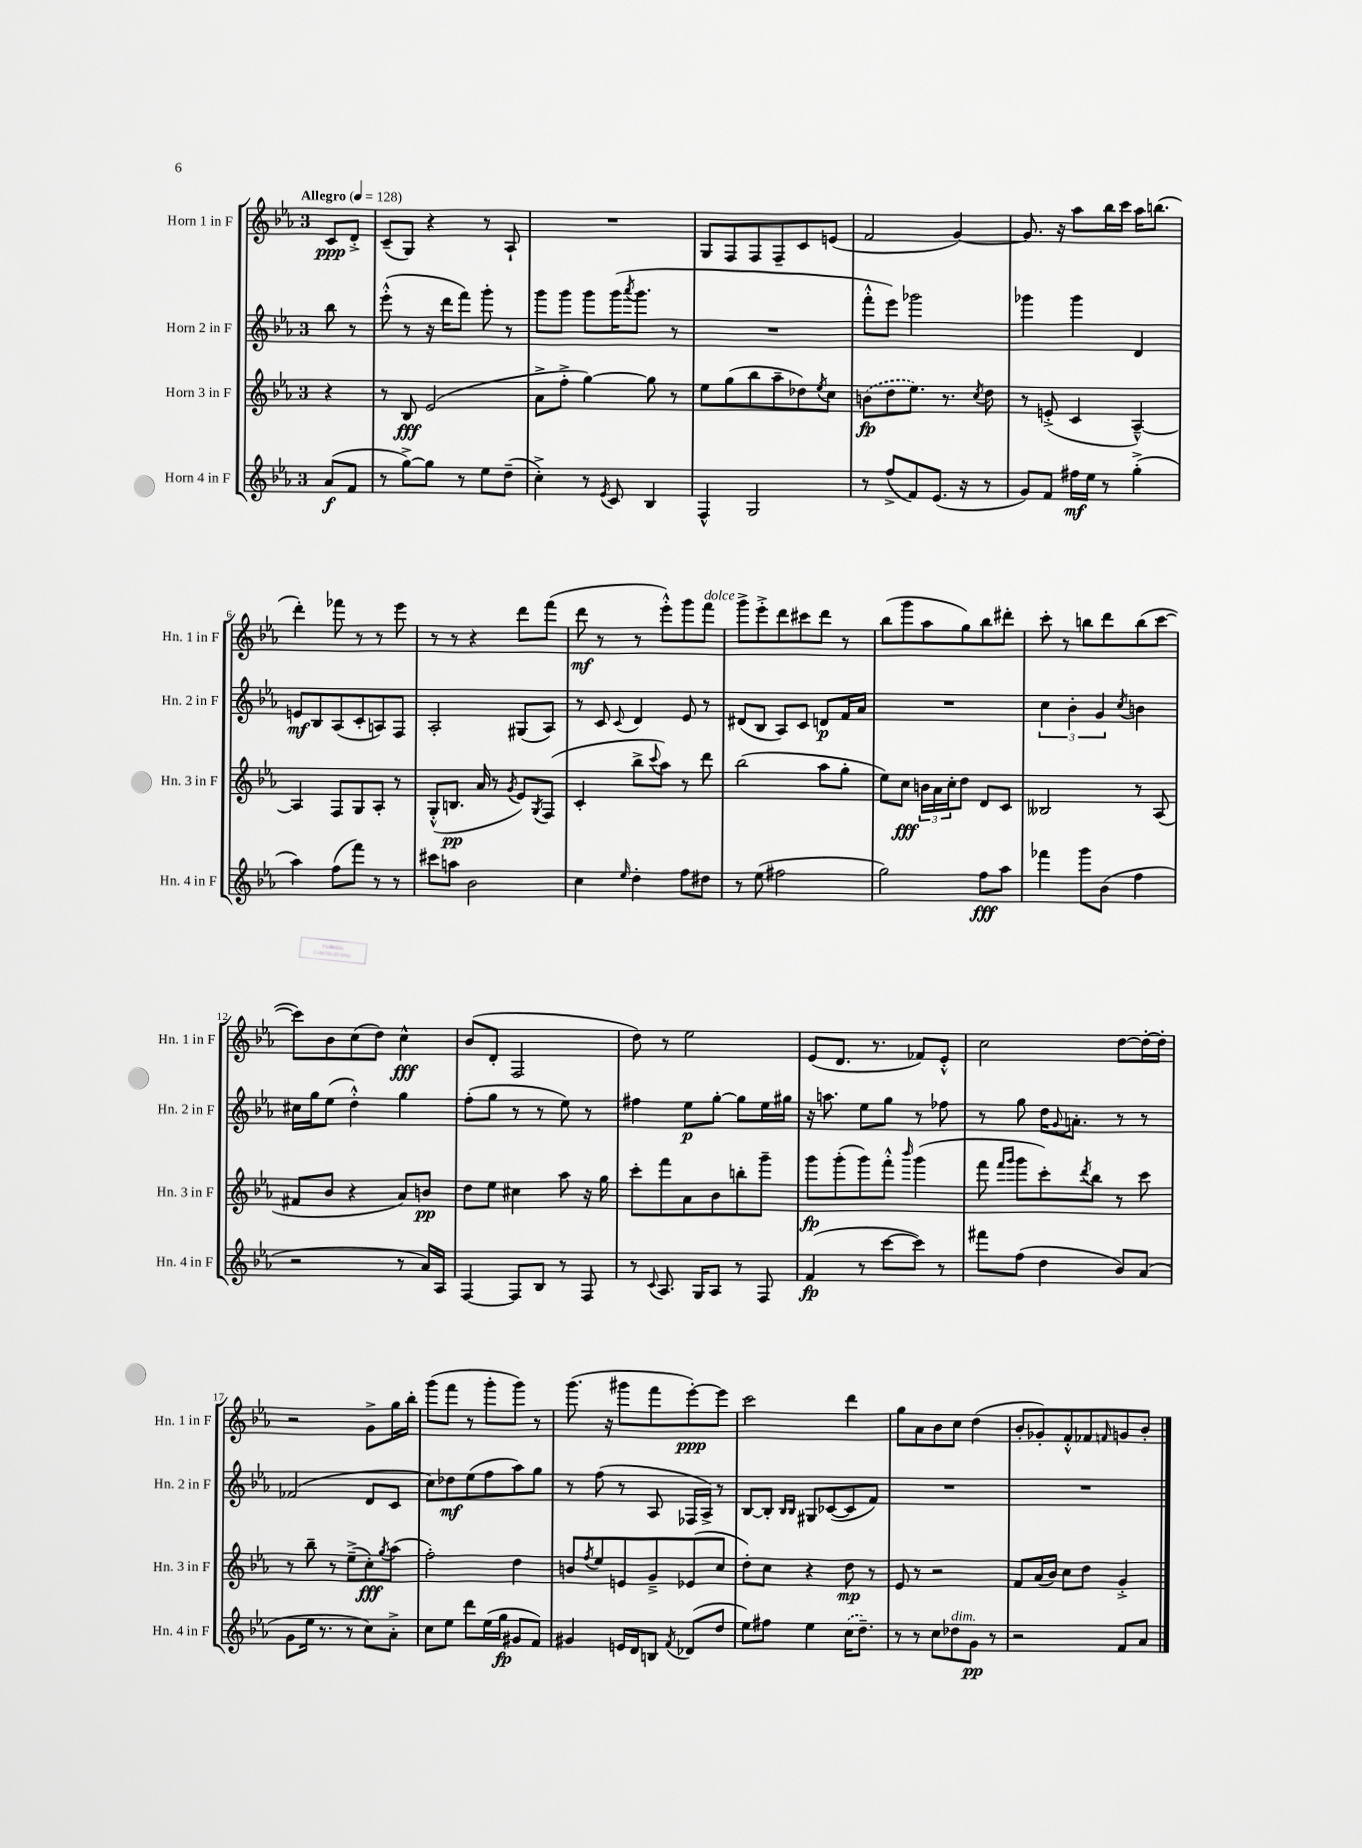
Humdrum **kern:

**kern	**kern	**kern	**kern
*staff4	*staff3	*staff2	*staff1
*clefG2	*clefG2	*clefG2	*clefG2
*k[b-e-a-]	*k[b-e-a-]	*k[b-e-a-]	*k[b-e-a-]
*M3/4	*M3/4	*M3/4	*M3/4
*MM128	*MM128	*MM128	*MM128
(8a-/L	4r	8bb-\	8c/L
8f/J	.	8r	8d'^/J
=	=	=	=
8r	8r	(8eee-'^^\	(8c~/L
[8gg^\L)	8B-/	8r	8G/J)
8gg\]J	(2e-/	16r	4r
.	.	16ddd\LK	.
8r	.	8fff\J)	.
8ee-\L	.	8ggg'\	8r
(8dd~\J	.	8r	8A-`/
=	=	=	=
4cc'^\)	8a-^\L	8ggg\L	2.r
.	8ff'^\J	8ggg\J	.
8r	[4gg\)	8ggg\L	.
8qe-/	.	.	.
8c/	.	(16ggg\K	.
.	.	8qaaa-/	.
.	.	8.ggg\J	.
4B-/	8gg\]	.	.
.	8r	8r	.
=	=	=	=
4F^^/	8ee-\L	2.r	8G/L
.	(8gg\	.	8F/
2G/	8bb-\	.	8F/
.	8aa-~\	.	8F~/
.	8dd-\)	.	8c/
.	8qee-/	.	.
.	8cc\J	.	(8e/J
=	=	=	=
8r	(8b\L	8fff'^^\L	2f/
(8ff^/L	8dd\	8eee-\J)	.
8f/)	8.ee-\J)	2ggg-\	.
(8.e-/J	.	.	.
.	8.r	.	.
.	.	.	[4g/)
16r	.	.	.
.	8qcc/	.	.
8r	8dd\	.	.
=	=	=	=
8g/L)	8r	4ggg-\	8.g/]
8f/J	(8e'^/	.	.
.	.	.	16r
16ff#\LL	4c/	4ggg-\	8aa-\L
16ee-\JJ	.	.	.
8r	.	.	16bb-\L
.	.	.	16ccc\JJ
(4gg'^\	[4A-~^^/)	4d/	16aa-\LK
.	.	.	(8.bb\J
=	=	=	=
4aa-\)	4A-/]	8e/L	4ddd'\)
.	.	8B-/	.
(8ff\L	8F/L	(8A-/	8fff-\
8fff\J)	8G/	8c'/	8r
8r	8A-'/J	8A/)	8r
8r	8r	8F/J	8eee-\
=	=	=	=
8ccc#\L	(8G'^^/L	2A-'/	8r
8aa\J	8.B/J	.	8r
2b-\	.	.	4r
.	16a-/	.	.
.	8r	.	.
.	8qg/	.	.
.	8e-/L)	(8G#/L	8ddd\L
.	8qG/	.	.
.	(8F/J	8A-/J)	(8fff\J
=	=	=	=
4cc\	4c'/	8r	8ddd\
.	.	8c/	8r
16qqee-/	.	8qqc/	.
4dd'\	8bb-^\L	4d/	8r
.	8qqccc/	.	.
.	8aa-\J)	.	8eee-'^^\L)
8ff\L	8r	8e-/	8ggg\
8dd#\J	8ddd\	8r	8fff\J
=	=	=	=
8r	(2bb-\	(8d#/L	8ggg^\L
(8ee-\	.	8B-/J	8eee-'^\
2ff#\	.	8A-/L)	8ddd\
.	.	8c/J	8ccc#\
.	8aa-\L	8d/L	8ddd\J
.	8gg'\J	16f/L	8r
.	.	16a-/JJ	.
=	=	=	=
2gg\)	8ee-\L)	2.r	(8bb-\L
.	8cc\J	.	8ggg\
.	24b\LL	.	8aa-\
.	24a-\	.	.
.	24cc'\J	.	.
.	8dd\J	.	8gg\)
8ff\L	8d/L	.	8bb-\
8aa-\J	8c/J	.	8ddd#'\J
=	=	=	=
4fff-\	2B--/	6cc\	8ccc'\
.	.	.	8r
.	.	6b-'\	.
8ggg\L	.	.	8bb\L
.	.	6g/	.
(8b-\J	.	.	8ddd\
.	.	8qcc/	.
4ff\	8r	4b\	(8bb\
.	(8A-/	.	[8ccc\J
=	=	=	=
2r	8f#/L	16cc#\LL	8ccc\]L)
.	.	16gg\J	.
.	8b-/J	(8ee-\J	8b-\
.	4r	4dd'^^\)	(8cc\
.	.	.	8dd\J)
8r	8a-/L)	4gg\	4cc^^\
16a-/LL)	8b/J	.	.
16A-/JJ	.	.	.
=	=	=	=
[4F/	8dd\L	(8ff'\L	(8b-/L
.	8ee-\J	8gg\J	8d'/J
8F/]L	4cc#\	8r	2F/
8B-/J	.	8r	.
8r	8aa-\	8ee-\)	.
8F/	16r	8r	.
.	16gg\	.	.
=	=	=	=
8r	8ccc'\L	4ff#\	8dd\)
8qqc/	.	.	.
8.A-/	8fff\	.	8r
.	8a-\	8ee-\L	2ee-\
16G/LK	.	.	.
8A-/J	8b-\	[8gg'\J	.
8r	8bb'\	8gg\]L	.
8F/	8ggg~\J	16ee-\L	.
.	.	16gg#\JJ	.
=	=	=	=
(4f/	8ggg\L	16r	(8e-/L
.	.	8.aa\	.
.	(8ggg'\	.	8.d/J
8r	8ggg\)	8ee-\L	.
.	.	.	8.r
[8ccc\L	8fff'^^\J	8gg\J	.
.	16qqbbb-/	.	.
8ccc\]J)	(4ggg\	8r	8f-/L)
8r	.	8ff-\	8e-'^^/J
=	=	=	=
8fff#\L	8fff\	8r	2cc\
.	16qqfff/LL	.	.
.	16qqggg/JJ	.	.
(8ff\J	8ggg\L	8gg\	.
4dd\	8ccc'\)	16dd\LK	.
.	.	8qqg/	.
.	.	8.a'\J	.
.	8qddd/	.	.
.	8bb-\J	.	.
8b-/L)	8r	8r	[8dd\L
(8a-/J	8ccc\	8r	16dd'\_L
.	.	.	16dd'\]JJ
=	=	=	=
8g\L	8r	(2f-/	2r
16ee-\Jk	8bb-~\	.	.
8.r	.	.	.
.	8r	.	.
8r	(8ee-~^\L	.	.
8cc\L)	8cc'\)	8d/L	8g^\L
.	8qgg/	.	.
8a-'^\J	(8aa-\J	8c/J	16gg\L
.	.	.	16bb-'\JJ
=	=	=	=
8cc\L	2ff'\)	8cc\L)	(8ggg\L
8ee-\J	.	8dd-\	8fff\J
8ddd\L	.	(8ee-\	8r
(16ee-\L	.	8ff\	8ggg'\L
16gg\JJ	.	.	.
8g#/L	4dd\	8aa-\)	8ggg\J)
8f/J)	.	8gg\J	8r
=	=	=	=
4g#/	8b/L	8r	(8.ggg\
.	8qff/	.	.
.	8ee-/	(8ff\	.
.	.	.	16r
16e/LL	8e/	8r	8ggg#\L
16d/J	.	.	.
8B/J	8g~^/	8A-/	8fff\
8qf/	.	.	.
(8d-/L	(8e-/	16F-/LL	[8eee-'\)
.	.	16A-^/JJ)	.
8dd/J	8cc/J	8r	8eee-\]J
=	=	=	=
8ee-\L)	8dd'\L)	[8B-/L	2ccc\
8ff#\J	8cc\J	8B-'/]J	.
.	.	16qqB-/LL	.
.	.	16qqB-/JJ	.
4ee-\	4r	8G#/L	.
.	.	([8c-/	.
(16cc\LK	8dd\	8c-/]	4ddd\
8.dd~\J)	.	.	.
.	8r	8f/J)	.
=	=	=	=
8r	8e-/	2.r	8gg\L
8r	8r	.	8a-\
8cc\L	2r	.	8b-\
8dd-\	.	.	8cc\J
8g\J	.	.	(4dd\
8r	.	.	.
=	=	=	=
2r	8f/L	2.r	8b-'/L
.	(16a-/L	.	8g-'/)
.	16b-/JJ)	.	.
.	8cc\L	.	8f'^^/
.	8dd\J	.	8f-/
.	.	.	16qqf/
8f/L	4g'^/	.	8g/
8a-/J	.	.	8b-'/J
==	==	==	==
*-	*-	*-	*-
